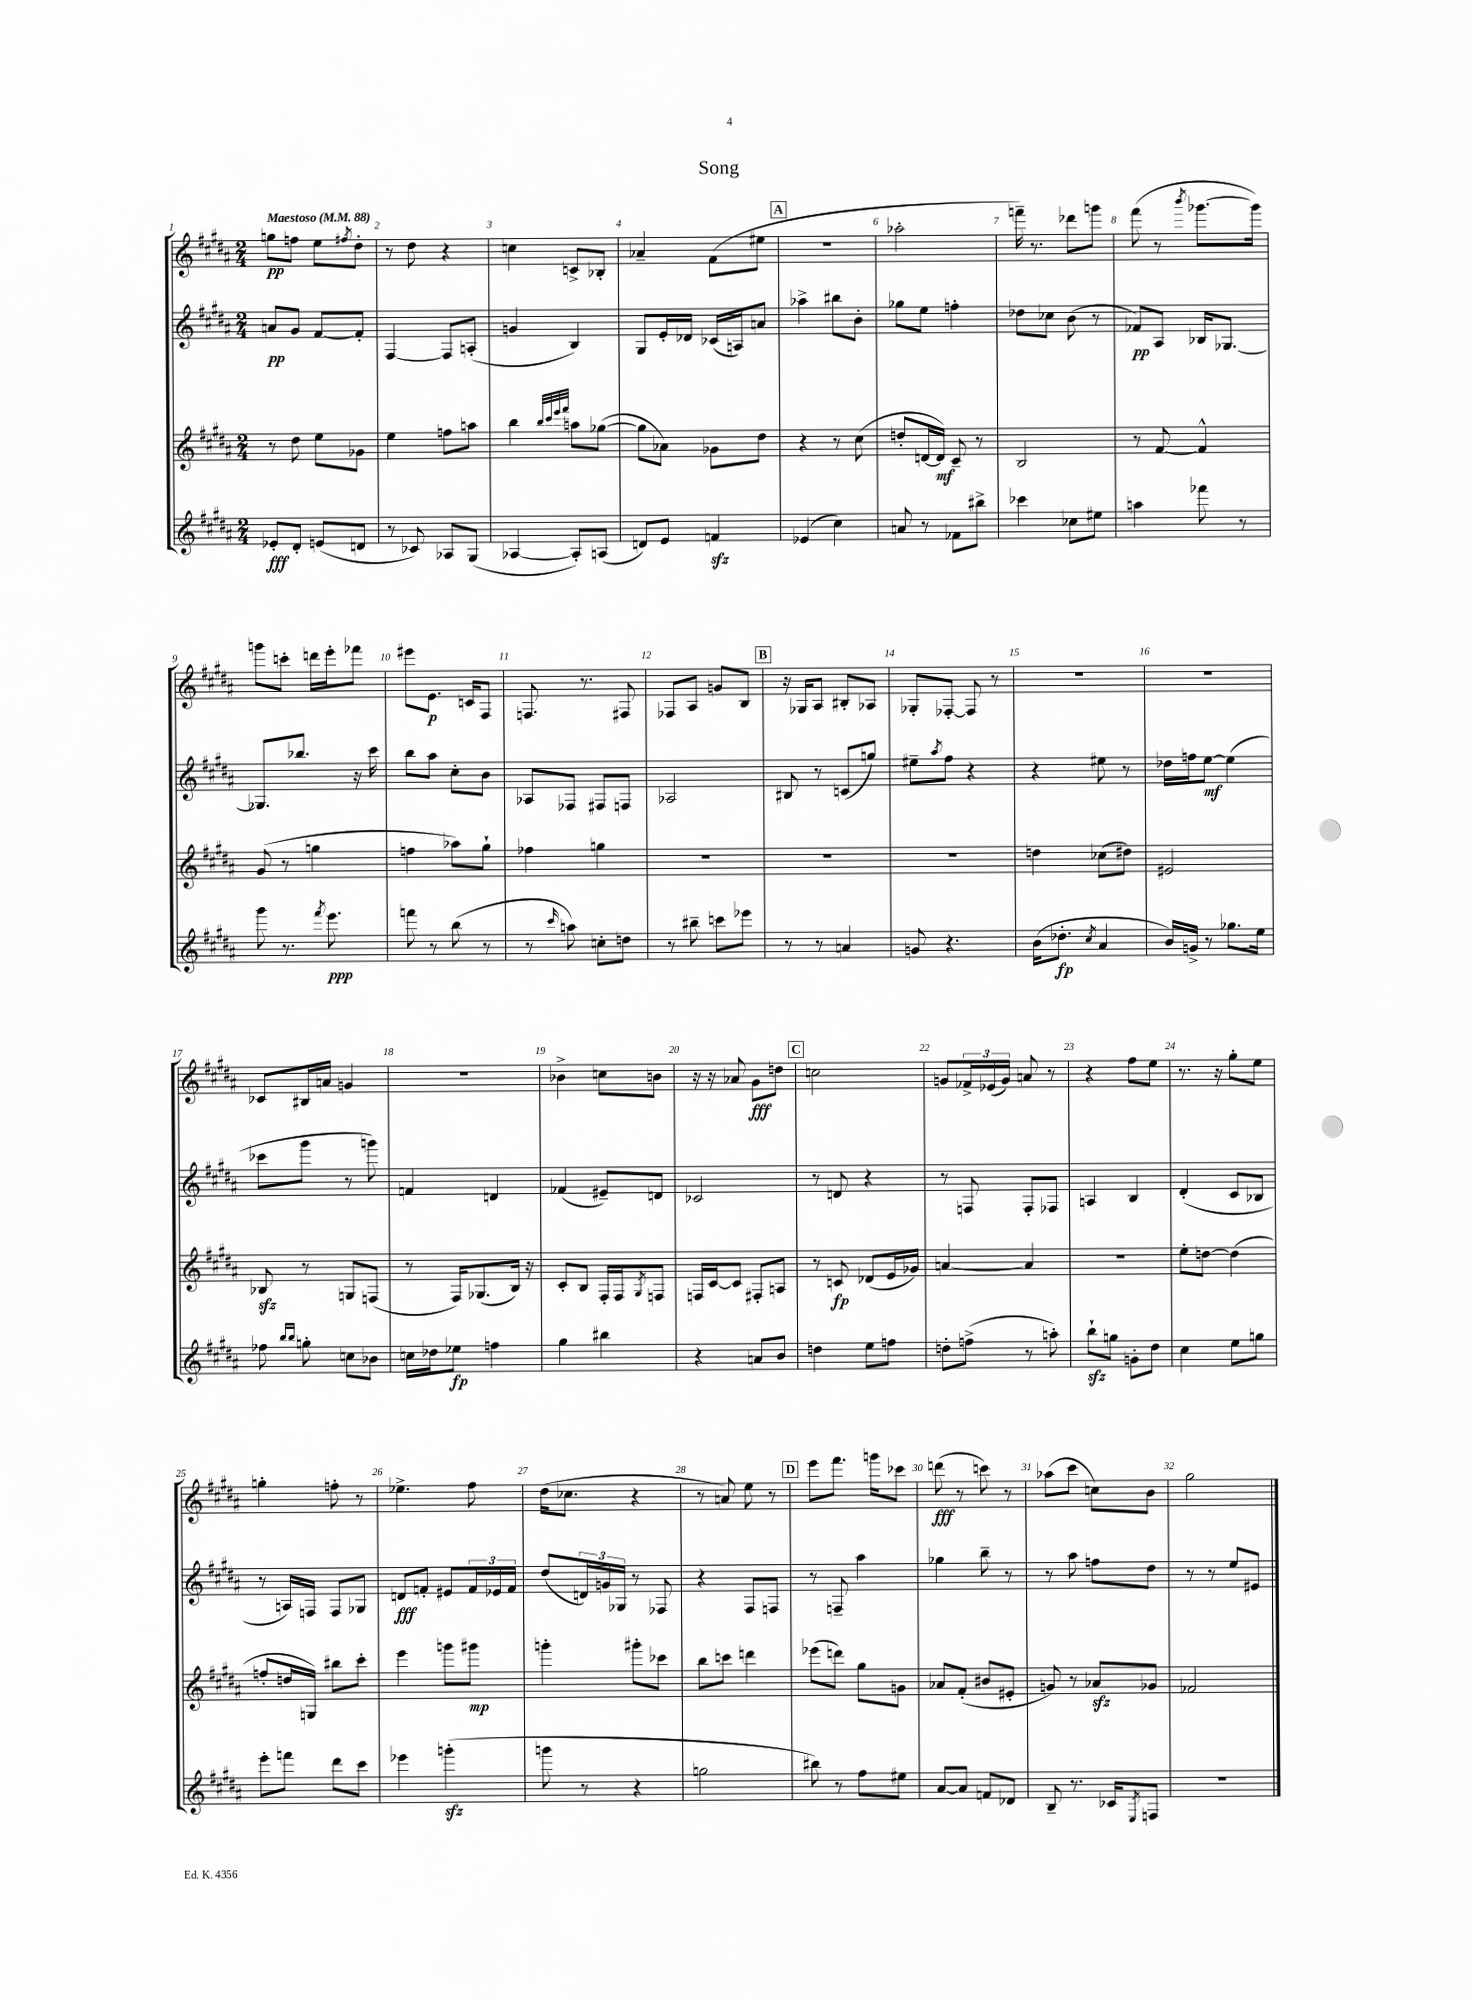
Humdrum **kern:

**kern	**kern	**kern	**kern
*staff4	*staff3	*staff2	*staff1
*clefG2	*clefG2	*clefG2	*clefG2
*k[f#c#g#d#a#]	*k[f#c#g#d#a#]	*k[f#c#g#d#a#]	*k[f#c#g#d#a#]
*M2/4	*M2/4	*M2/4	*M2/4
*MM88	*MM88	*MM88	*MM88
8e-'/L	8r	8a/L	8gg\L
8d#'/J	8dd#\	8g#/J	8ff\J
(8e/L	8ee\L	[8f#/L	8ee\L
.	.	.	8qff#/
8d/J	8g-\J	8f#'/]J	8dd#'\J
=	=	=	=
8r	4ee\	[4F#/	8r
8c-/)	.	.	8dd#\
8A-/L	8ff\L	8F#/]L	4r
(8G#/J	8aa\J	(8A'/J	.
=	=	=	=
[4A-/	4bb\	4g/	4cc\
.	32qqbb/LLL	.	.
.	32qqccc#/	.	.
.	32qqeee/	.	.
.	32qqfff#/JJJ	.	.
8A-'/]L)	8aa\L	4B/)	8c^/L
(8A/J	([8gg-\J	.	8B-'/J
=	=	=	=
8d/L)	8gg-\]L	8G#/L	4a-~/
8e/J	8a-\J)	16e'/L	.
.	.	16d-/JJ	.
4f/	8g-\L	(16c-/LL	(8f#\L
.	.	16A/J)	.
.	8dd#\J	8a/J	8ee#\J
=	=	=	=
(4e-/	4r	4aa-^\	2r
4cc#\)	8r	8bb#\L	.
.	(8cc#\	8b'\J	.
=	=	=	=
8a/	8dd'/L	8gg-\L	2aa-'\
8r	[16d/L	8ee\J	.
.	16d/]JJ)	.	.
8f-\L	8c#~/	4ff'\	.
8bb#^\J	8r	.	.
=	=	=	=
4ccc-\	2B/	8dd-\L	16fff~\)
.	.	.	8.r
.	.	8cc-\J	.
8cc-\L	.	(8b\	8ddd-\L
8ee#\J	.	8r	8ggg\J
=	=	=	=
4aa\	8r	8f-/L)	(8fff#\
.	[8f#/	8A#/J	8r
.	.	.	8qbbb/
8fff-\	4f#^^/]	16B-/LK	[8.ggg-\L
.	.	[8.G-/J	.
8r	.	.	.
.	.	.	16ggg-\]Jk)
=	=	=	=
8ggg#\	(8g#/	8.G-/]L	8ggg\L
8.r	8r	.	8ccc'\J
.	.	8.bb-/J	.
.	4gg\	.	16ddd\LL
8qfff#/	.	.	.
8.eee\	.	.	16eee'\J
.	.	16r	8fff-\J
.	.	16ccc#\	.
=	=	=	=
8fff\	4ff\	8bb\L	8eee#\L
8r	.	8aa#\J	8.e\J
(8bb\	8aa-\L)	8cc#'\L	.
.	.	.	16c/LK
8r	8gg#`\J	8b\J	8F#/J
=	=	=	=
8r	4ff-\	8A-/L	8.F/
16qqccc#/	.	.	.
8aa\)	.	8F-/J	.
.	.	.	8.r
8cc'\L	4gg\	8F#/L	.
8dd\J	.	8F/J	8F#/
=	=	=	=
8r	2r	2A-/	8F-/L
8bb#~\	.	.	8A#/J
8ccc\L	.	.	8g/L
8eee-\J	.	.	8B/J
=	=	=	=
8r	2r	8B#/	16r
.	.	.	16G-/LK
8r	.	8r	8A#/J
4a/	.	(8c/L	8B#'/L
.	.	8gg/J)	8A-/J
=	=	=	=
8g/	2r	8ee#~\L	8G-'/L
.	.	8qaa#/	.
4.r	.	8ff#\J	[8F-'/J
.	.	4r	8F-/]
.	.	.	8r
=	=	=	=
(16b\LK	4dd\	4r	2r
8.dd-'\J	.	.	.
8qcc#/	.	.	.
4a#/	(8cc-\L	8ee#\	.
.	8dd#\J)	8r	.
=	=	=	=
16b/LL)	2e#/	16dd-\LL	2r
16g^/JJ	.	16ff\J	.
8r	.	[8ee\J	.
8.gg-\L	.	(4ee\]	.
16ee\Jk	.	.	.
=	=	=	=
8ff-\	8B-/	8ccc-\L	8c-/L
16qqbb/LL	.	.	.
16qqbb/JJ	.	.	.
8gg'\	8r	8ggg#\J	16B#/L
.	.	.	16a/JJ
8cc\L	8G/L	8r	4g/
8b-\J	(8F/J	8ggg\)	.
=	=	=	=
16cc\LL	8r	4f/	2r
16dd-\J	.	.	.
8ee-\J	16F#/LK)	.	.
.	(8.G-/	.	.
4ff\	.	4d/	.
.	16B/Jk)	.	.
.	16r	.	.
=	=	=	=
4gg#\	8c#'/L	(4f-/	4b-^\
.	8B/J	.	.
4bb#\	16F#'/LL	8e#~/L)	8cc\L
.	16F#/J	.	.
.	8qG#/	.	.
.	8F/J	8d/J	8b\J
=	=	=	=
4r	16F/LL	2c-/	16r
.	[16c#/J	.	16r
.	8c#/]J	.	8a-/
8a/L	8F#'/L	.	8g#\L
8b/J	8A/J	.	8dd\J
=	=	=	=
4dd\	8r	8r	2cc\
.	8c/	8d/	.
8ee\L	(8d-/L	4r	.
8ff\J	16e/L	.	.
.	16g-/JJ)	.	.
=	=	=	=
8dd'\L	[4a/	8r	8g/L
(8ff^\J	.	8F/	24f-^/L
.	.	.	(24e-/
.	.	.	24g/JJ)
8r	4a/]	8F'/L	8a/
8aa'\)	.	8F-/J	8r
=	=	=	=
8bb`\L	2r	4A/	4r
8gg\J	.	.	.
8g'\L	.	4B/	8ff#\L
8dd#\J	.	.	8ee\J
=	=	=	=
4cc#\	8ee'\L	(4d#'/	8.r
.	[8dd\J	.	.
.	.	.	16r
8ee\L	(4dd\]	8c#/L	8gg#'\L
8gg\J	.	8B-/J	8ee\J
=	=	=	=
8eee'\L	8ff'/L	8r	4gg'\
8fff\J	16dd/L	16A/LL)	.
.	16G/JJ)	16F/JJ	.
8ddd#\L	8bb#\L	8F/L	8ff'\
8ccc#\J	8ccc#'\J	8G-/J	8r
=	=	=	=
4eee-\	4eee\	8d/L	4.ee-^\
.	.	8f'/J	.
(4ggg'\	8ggg\L	8e#/L	.
.	8ggg#\J	24f/L	8ff#\
.	.	24e-/	.
.	.	24f/JJ	.
=	=	=	=
8ggg\	4ggg'\	(8dd#/L	(16dd#\LK
.	.	.	8.cc-\J
8r	.	24d/L)	.
.	.	24g/	.
.	.	24G-/JJ	.
4r	8ggg#'\L	8r	4r
.	8ccc-\J	8F-/	.
=	=	=	=
2gg\	8bb\L	4r	8r
.	8ccc\J	.	8a/)
.	4ddd\	8F#/L	8ee\
.	.	8F/J	8r
=	=	=	=
8bb#\)	(8eee-\L	8r	8eee\L
8r	8ddd\J)	8F~/	8.fff#\J
8ff#\L	8gg#\L	4aa#\	.
.	.	.	16ggg\LK
8ee#\J	8g\J	.	8ccc-\J
=	=	=	=
[8a#/L	8a-/L	4gg-\	(8ddd\
8a#/]J	(8f#'/J	.	8r
8f/L	8b#/L	8bb~\	8ccc\)
8d-/J	8e#'/J	8r	8r
=	=	=	=
8B~/	8g/)	8r	(8aa-\L
8.r	8r	8aa#\	8ccc#\J
.	8a-/L	8ff\L	8cc\L)
16c-/LK	.	.	.
8qE/	.	.	.
8F/J	8g-/J	8dd#\J	8b\J
=	=	=	=
2r	2f-/	8r	2gg#\
.	.	8r	.
.	.	8ee/L	.
.	.	8e#/J	.
==	==	==	==
*-	*-	*-	*-
